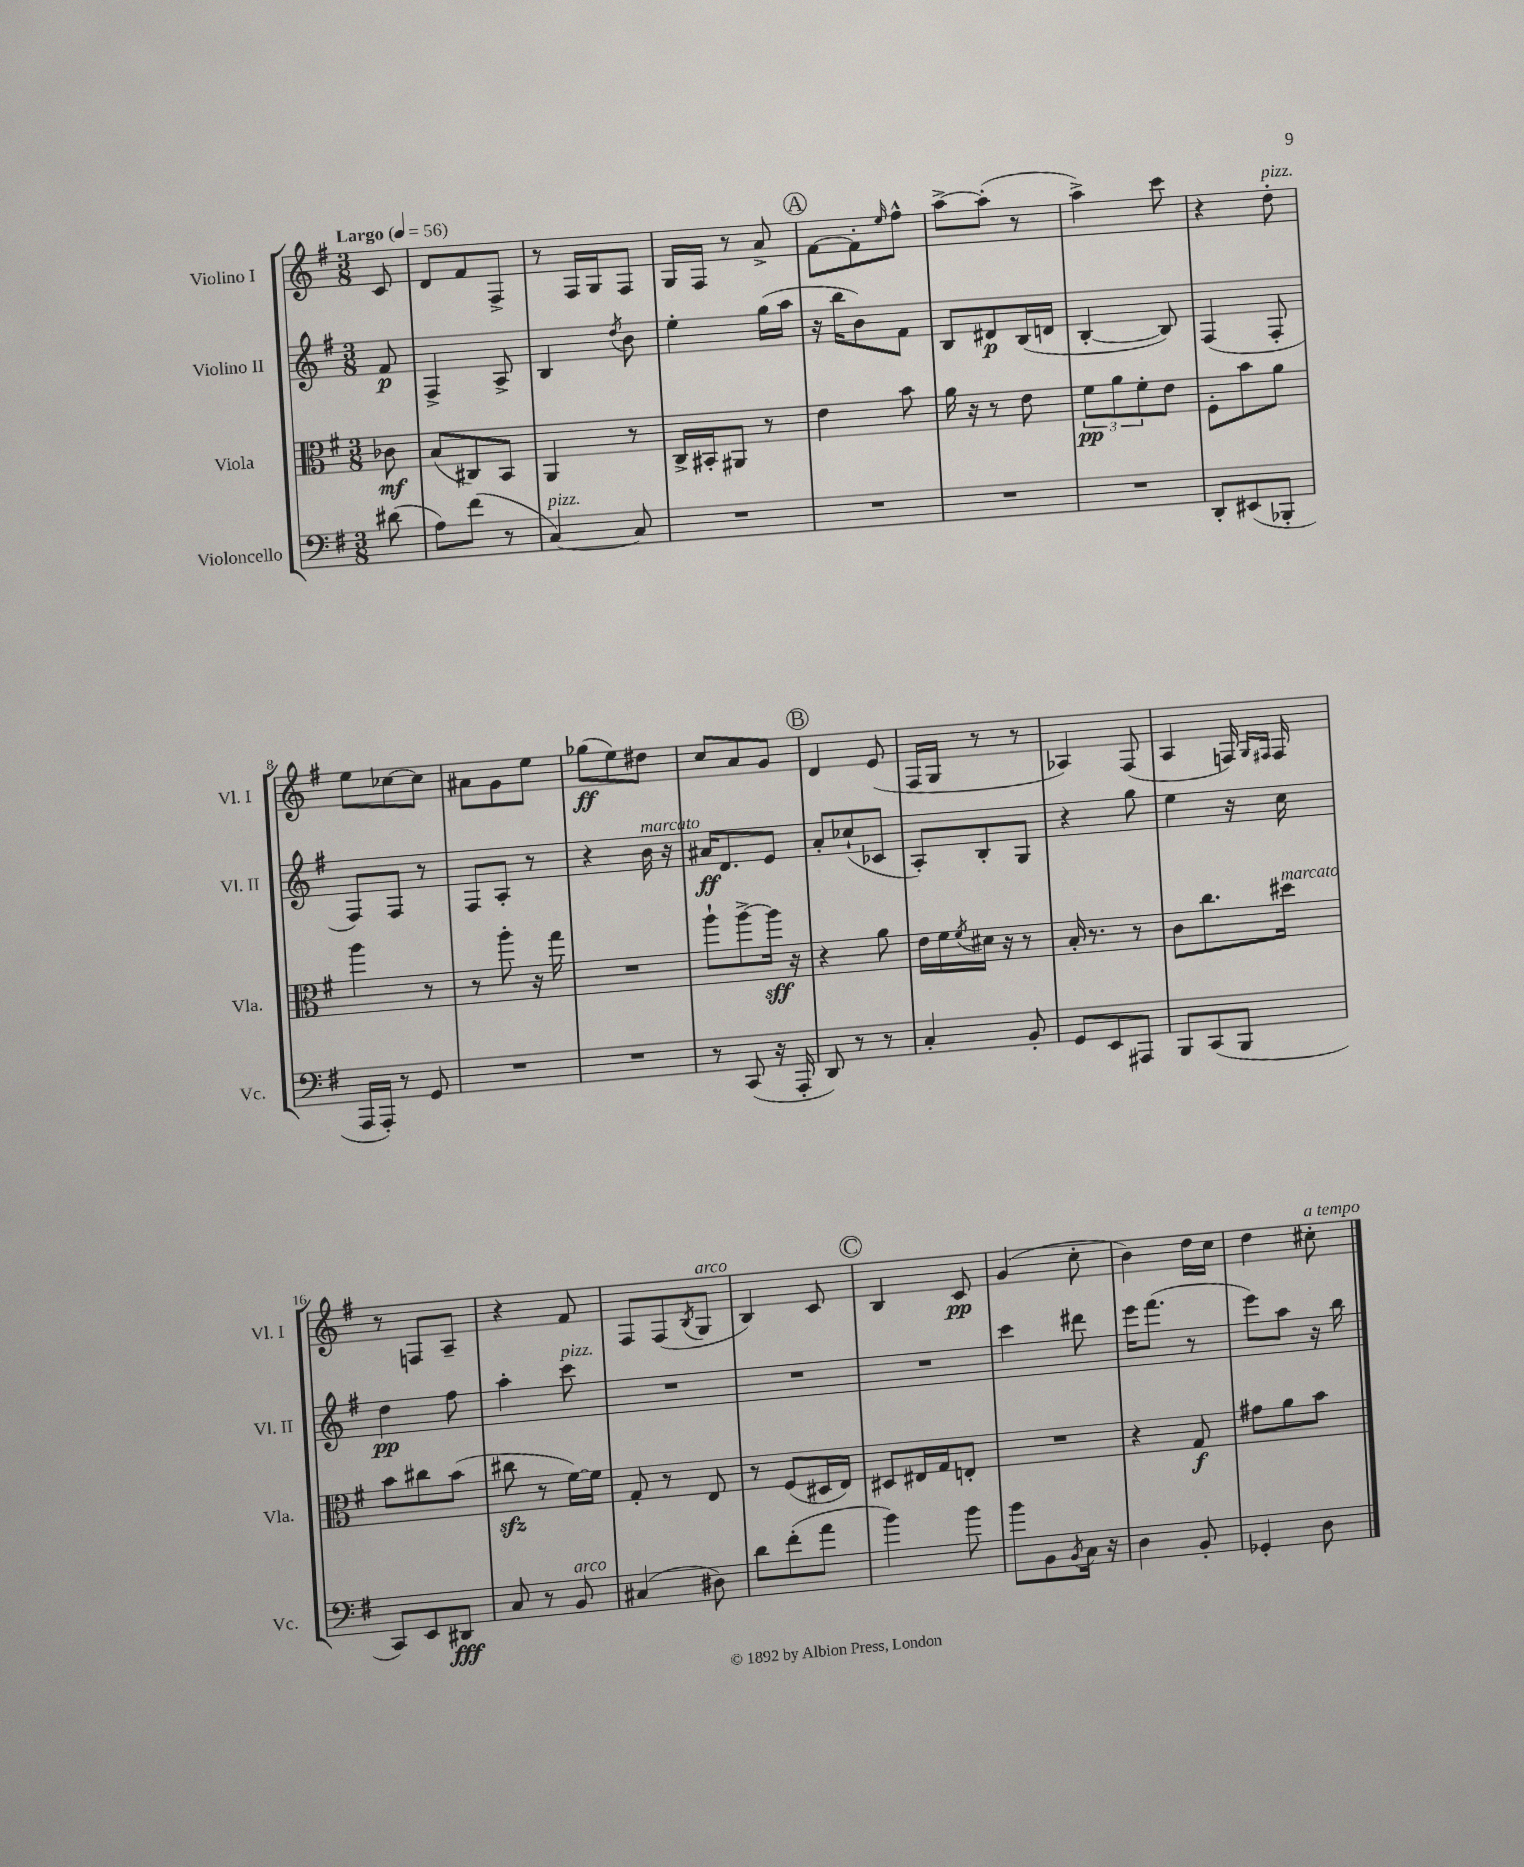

**kern	**kern	**kern	**kern
*staff4	*staff3	*staff2	*staff1
*clefF4	*clefC3	*clefG2	*clefG2
*k[f#]	*k[f#]	*k[f#]	*k[f#]
*M3/8	*M3/8	*M3/8	*M3/8
*MM56	*MM56	*MM56	*MM56
(8d#\	8c-\	8f#/	8c/
=	=	=	=
8A\L)	(8B/L	4F#^/	8d/L
(8f#\J	8C#/)	.	8f#/
8r	8BB/J	8A^/	8F#^/J
=	=	=	=
[4C/)	4AA/	4B/	8r
.	.	.	16F#/LL
.	.	.	16G/J
.	.	8qdd/	.
8C/]	8r	8b\	8F#/J
=	=	=	=
4.r	16C^/LL	4ee'\	16G/LL
.	16BB#'/J	.	16F#/JJ
.	8AA#/J	.	8r
.	8r	(16gg\LL	8a^/
.	.	16aa\JJ	.
=	=	=	=
4.r	4e\	16r	[8f#\L
.	.	16bb\LK	.
.	.	8b\)	8f#'\]
.	.	.	16qqee/
.	8b\	8f#\J	8ff#^^\J
=	=	=	=
4.r	16a\	8B/L	[8aa^\L
.	16r	.	.
.	8r	8d#/	(8aa'\]J
.	8e\	(16B/L	8r
.	.	16d/JJ	.
=	=	=	=
4.r	12f#\L	[4B'/	4aa^\)
.	12a\	.	.
.	12f#'\	.	.
.	8e\J	8B/])	8ccc\
=	=	=	=
8DD'/L	8F#'\L	(4F#/	4r
(8EE#/	8b\	.	.
8BBB-'/J	8a\J	8F#'/	8dd'\
=	=	=	=
16AAA/LL	4aa\	8F#/L)	8ee\L
16AAA'/JJ)	.	.	.
8r	.	8F#/J	[8cc-\
8GG/	8r	8r	8cc-\]J
=	=	=	=
4.r	8r	8F#/L	8a#\L
.	8aa'\	8A'/J	8g\
.	16r	8r	8ee\J
.	16gg\	.	.
=	=	=	=
4.r	4.r	4r	(8gg-\L
.	.	.	8ee\)
.	.	16b\	8dd#\J
.	.	16r	.
=	=	=	=
8r	8aa`\L	16a#/LK	8cc/L
.	.	8.d/	.
(8CC/	[8aa^\	.	8a/
16r	16aa\]Jk	8e/J	8g/J
16AAA'/	16r	.	.
=	=	=	=
8DD/)	4r	8a'/L	4d/
8r	.	(8cc-`/	.
8r	8a\	8c-/J	(8e/
=	=	=	=
4C'/	16e\LL	8A'/L)	16F#/LL
.	16f#\	.	16G/JJ
.	8qf#/	.	.
.	16d#\JJ	8B'/	8r
.	16r	.	.
8BB'/	8r	8G/J	8r
=	=	=	=
8GG/L	16B'/	4r	4A-/)
.	8.r	.	.
8EE/	.	.	.
8AAA#/J	8r	8gg\	(8F#/
=	=	=	=
8BBB/L	8c\L	4ee\	4A/
(8CC/	8.cc\	.	.
8BBB/J	.	16r	16F/)
.	.	.	16qqG/LL
.	.	.	16qqF#/JJ
.	16dd#\Jk	16cc\	16F#/
=	=	=	=
8CC/L)	8b\L	4dd\	8r
8EE/	8cc#\	.	8F/L
8DD#/J	(8b\J	8ff#\	8A~/J
=	=	=	=
8C/	8cc#\	4aa'\	4r
8r	8r	.	.
8BB/	[16f#\LL)	8ccc\	8f#/
.	16f#\]JJ	.	.
=	=	=	=
(4C#/	8G'/	4.r	8F#/L
.	8r	.	(8F#/
.	.	.	8qB/
8D#\)	8E/	.	8G/J
=	=	=	=
8d\L	8r	4.r	4B/)
(8f#'\	(8F#/L	.	.
8a\J	16D#/L	.	8c/
.	16E/JJ)	.	.
=	=	=	=
4b\)	8D#/L	4.r	4B/
.	16E#/L	.	.
.	16G/J	.	.
8b\	8E'/J	.	8c/
=	=	=	=
8b\L	4.r	4ccc\	(4g/
8BB\	.	.	.
8qBB/	.	.	.
16C\Jk	.	8ddd#\	8cc'\
16r	.	.	.
=	=	=	=
4D\	4r	16eee\LK	4b\)
.	.	(8.fff#\J	.
8BB'/	8G/	8r	16dd\LL
.	.	.	16cc\JJ
=	=	=	=
4GG-'/	8g#\L	8eee\L)	4dd\
.	8a\	8aa\J	.
8D\	8b\J	16r	8cc#'\
.	.	16bb\	.
==	==	==	==
*-	*-	*-	*-
